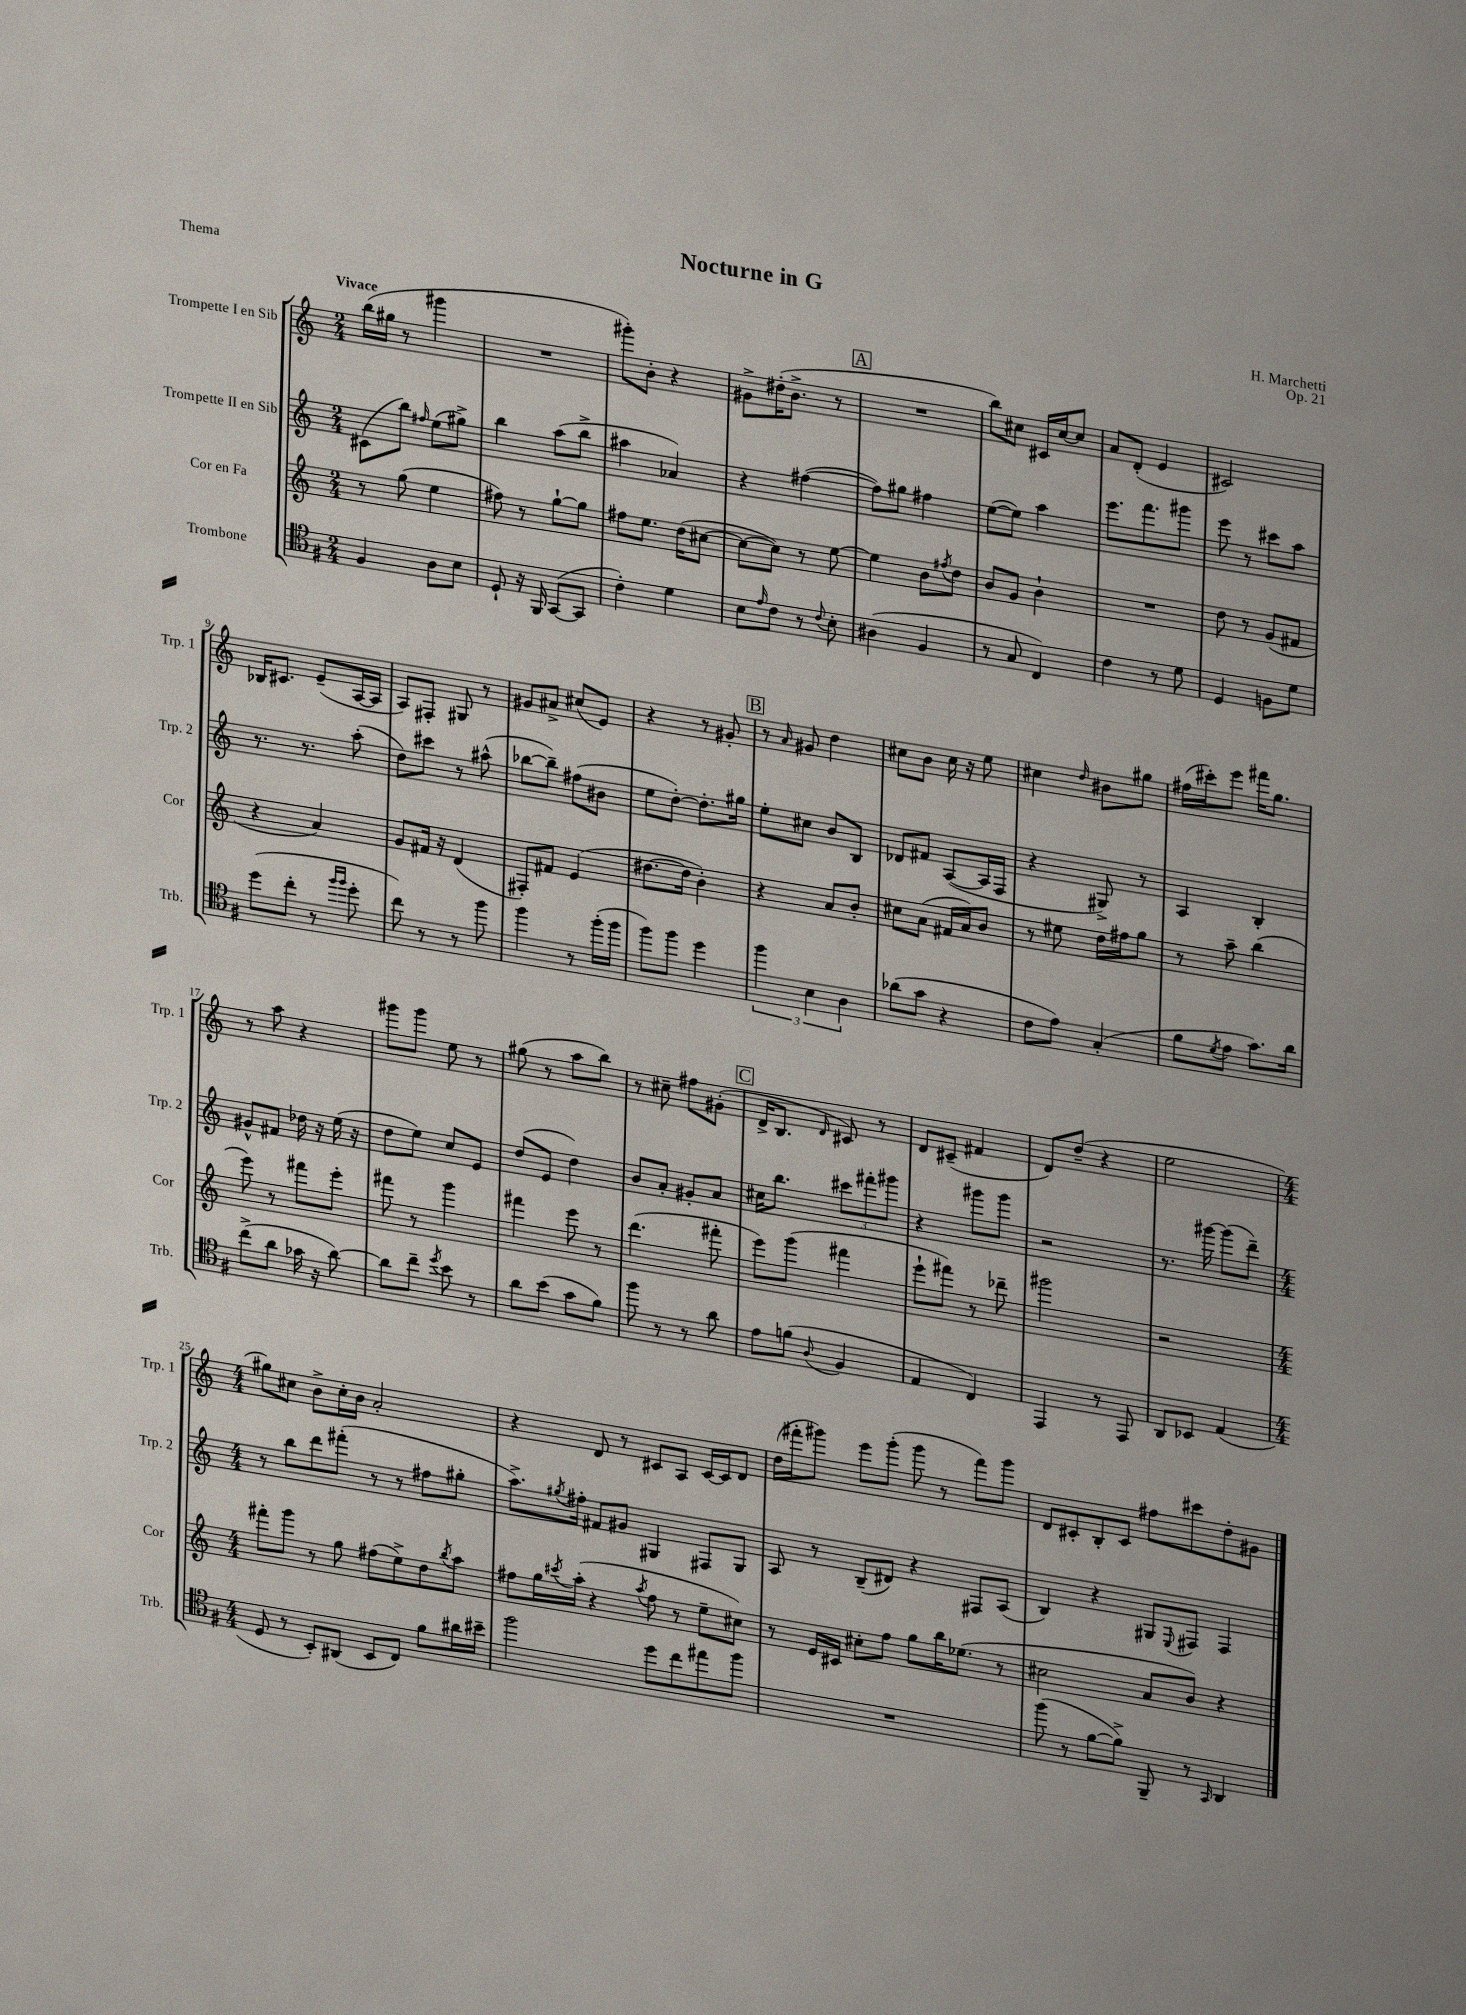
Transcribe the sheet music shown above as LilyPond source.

\header { title = "Nocturne in G" composer = "H. Marchetti" opus = "Op. 21" piece = "Thema" }
<<
\new StaffGroup <<
\new Staff = "s0" \with { instrumentName = "Trompette I en Sib" shortInstrumentName = "Trp. 1" } {
    \clef treble \key c \major \numericTimeSignature \time 2/4 \tempo "Vivace"
    b''16( gis''16 r8 gis'''4 |
    R2 |
    gis'''8-.) b'8-. r4 |
    gis'8-> dis''16-.( b'8.-> r8 |
    \mark \markup { \box "A" } R2 |
    b''8) cis''8 cis'16 cis''16~ cis''8 |
    a'8 d'8-.( e'4 |
    cis'2) |
    bes16 cis'8. e'8--( a16~ a16 |
    a8) fis8-. gis8 r8 |
    gis'8 ais'8-> cis''8( e'8) |
    r4 r8 gis'8-. |
    \mark \markup { \box "B" } r8 \grace { a'16 } gis'8 d''4 |
    cis''8 b'8 cis''16 r16 e''8 |
    cis''4 \grace { d''16 } bis'8 gis''8 |
    fis''16( cis'''16-.) e'''8 fis'''16 g''8. |
    r8 a''8 r4 |
    gis'''8 gis'''8 e''8 r8 |
    gis''8( r8 a''8 b''8) |
    r8 cis''8-- fis''8 gis'8-.( |
    \mark \markup { \box "C" } d'16-> b8. \grace { d'16 } cis'8) r8 |
    d'8 cis'8--( fis'4 |
    d'8) d''8--( r4 |
    e''2 |
    \numericTimeSignature \time 4/4 gis''8) cis''8 b'8-> cis''16-. b'16 a'2-. |
    r4 d'8 r8 cis'8 a8 cis'16~ cis'16 d'8 |
    d''16( fis'''16-. gis'''8) e'''8 gis'''8-.( gis'''8 r8 fis'''8) gis'''8 |
    d'8 cis'8-. b8-. cis'8 fis''8 cis'''8 d''8-. gis'8 \bar "|." |
}
\new Staff = "s1" \with { instrumentName = "Trompette II en Sib" shortInstrumentName = "Trp. 2" } {
    \clef treble \key c \major \numericTimeSignature \time 2/4
    cis'8( b''8) \grace { fis''16 } e''8( gis''8->) |
    b''4 a''8( b''8-> |
    ais''4 aes'4) |
    r4 fis''4~( |
    \mark \markup { \box "A" } fis''8) gis''8 fis''4 |
    e''8~( e''8) a''4 |
    e'''8. f'''8. gis'''8 |
    e'''8 r8 cis'''8 a''8 |
    r8. r8. a''8-.( |
    d''8) cis'''8 r8 ais''8-^( |
    bes''8~ bes''8--) fis''8( bis'8 |
    e''8 d''8~-.) d''8.-. gis''16 |
    \mark \markup { \box "B" } e''8-. cis''8 b'8 b8 |
    des'8 fis'8 a8~( a16 f16 |
    r4 gis8->) r8 |
    a4 b4-. |
    gis'8-^ fis'8 des''16 r16 e''16( r16 |
    d''8 e''8) c''8 e'8 |
    d''8( e'8 d''4) |
    b'8 a'8-. gis'8-. a'8 |
    \mark \markup { \box "C" } cis''16 b''8. \tuplet 3/2 { cis'''8 fis'''8-. gis'''8 } |
    r4 gis'''8 gis'''8 |
    r2 |
    r8. gis'''16~ gis'''8( d'''8--) |
    \numericTimeSignature \time 4/4 r8 b''8 d'''8 fis'''8-.( r8 r8 fis''8 gis''8-. |
    a''8.->) \acciaccatura { gis''8 } fis''16-. fis'8 gis'8 gis4 fis8 gis8 |
    a8 r8 b8--( dis'8) r4 fis8 a8( |
    b4) r4 gis8 \appoggiatura { e8 } fis8 fis4 \bar "|." |
}
\new Staff = "s2" \with { instrumentName = "Cor en Fa" shortInstrumentName = "Cor" } {
    \clef treble \key c \major \numericTimeSignature \time 2/4
    r8 g''8( e''4 |
    fis''8) r8 g''8~-! g''8 |
    fis''8 e''8. d''16( cis''8~ |
    cis''8~ cis''8) r8 e''8~ |
    \mark \markup { \box "A" } e''4 b'8 \acciaccatura { fis''8 } d''8 |
    b'8 g'8 b'4-! |
    R2 |
    d''8 r8 g'8( fis'8 |
    r4 a'4) |
    g'8 fis'16 r16 d'4( |
    fis8-.) fis'8 e'4( |
    dis''8.~ dis''16 b'4-.) |
    \mark \markup { \box "B" } r4 a'8 b'8-. |
    cis''8 a'8( fis'16 a'16) b'8 |
    r8 eis''8 d''16 fis''16 g''8 |
    r8 a''8-- b''4( |
    e'''8) r8 fis'''8 e'''8-. |
    fis'''8 r8 g'''4 |
    fis'''4 e'''8 r8 |
    d'''4.( fis'''8-. |
    \mark \markup { \box "C" } e'''8) g'''8( fis'''4 |
    e'''8-! fis'''8) r8 des'''8-- |
    gis'''2 |
    r2 |
    \numericTimeSignature \time 4/4 fis'''8-. g'''8 r8 g''8 fis''8( e''8->) d''8 \acciaccatura { b''8 } a''8 |
    fis''8 g''16 \acciaccatura { cis'''8 } a''16-.( r4 \acciaccatura { a''8 } fis''8 r8 e''8-- cis''8) |
    r8 e'16 cis'16 cis''8-. f''8 g''8 b''16 ees''8.( r8 |
    cis''2 a'8 b'8) r4 \bar "|." |
}
\new Staff = "s3" \with { instrumentName = "Trombone" shortInstrumentName = "Trb." } {
    \clef tenor \key g \major \numericTimeSignature \time 2/4
    fis4 a8 b8 |
    d8-! r16 fis,16 g,8~( g,8 |
    c'4-.) d'4 |
    b8 \grace { e'16 } c'8 r8 \appoggiatura { c'8 } b8-. |
    \mark \markup { \box "A" } ais4( fis4 |
    r8 g8 c4) |
    c'4 r8 d'8 |
    d4 f8 d'8 |
    d''8( c''8-. r8 \grace { fis''16 fis''16 } d''8-. |
    c''8) r8 r8 fis''8 |
    fis''4 r8 fis''16-.( fis''16 |
    fis''8) fis''8 d''4 |
    \mark \markup { \box "B" } \tuplet 3/2 { fis''4 b4 a4 } |
    aes'8( g'8 r4 |
    c'8 e'8) g4-.( |
    fis'8 \acciaccatura { d'8 } e'8 g'8.) a'16 |
    c''8->( a'8 ges'16 r16 a'8~) |
    a'8 c''8-- \acciaccatura { d''8 } b'8 r8 |
    a'8 b'8( g'8 fis'8) |
    fis''8 r8 r8 a'8 |
    \mark \markup { \box "C" } e'8 f'8( \appoggiatura { a8 } fis4 |
    e4 c4) |
    e,4 r8 e,8 |
    a,8 bes,8 e4( |
    \numericTimeSignature \time 4/4 d8 r8 b,8-.) ais,8( b,8 c8) fis'8 ais'16 bis'16-- |
    fis''2 d''8 c''8 eis''8 fis''8 |
    R1 |
    fis''8( r8 fis'8~ fis'8->) fis,8-- r8 \grace { g,16 } a,4 \bar "|." |
}
>>
>>
